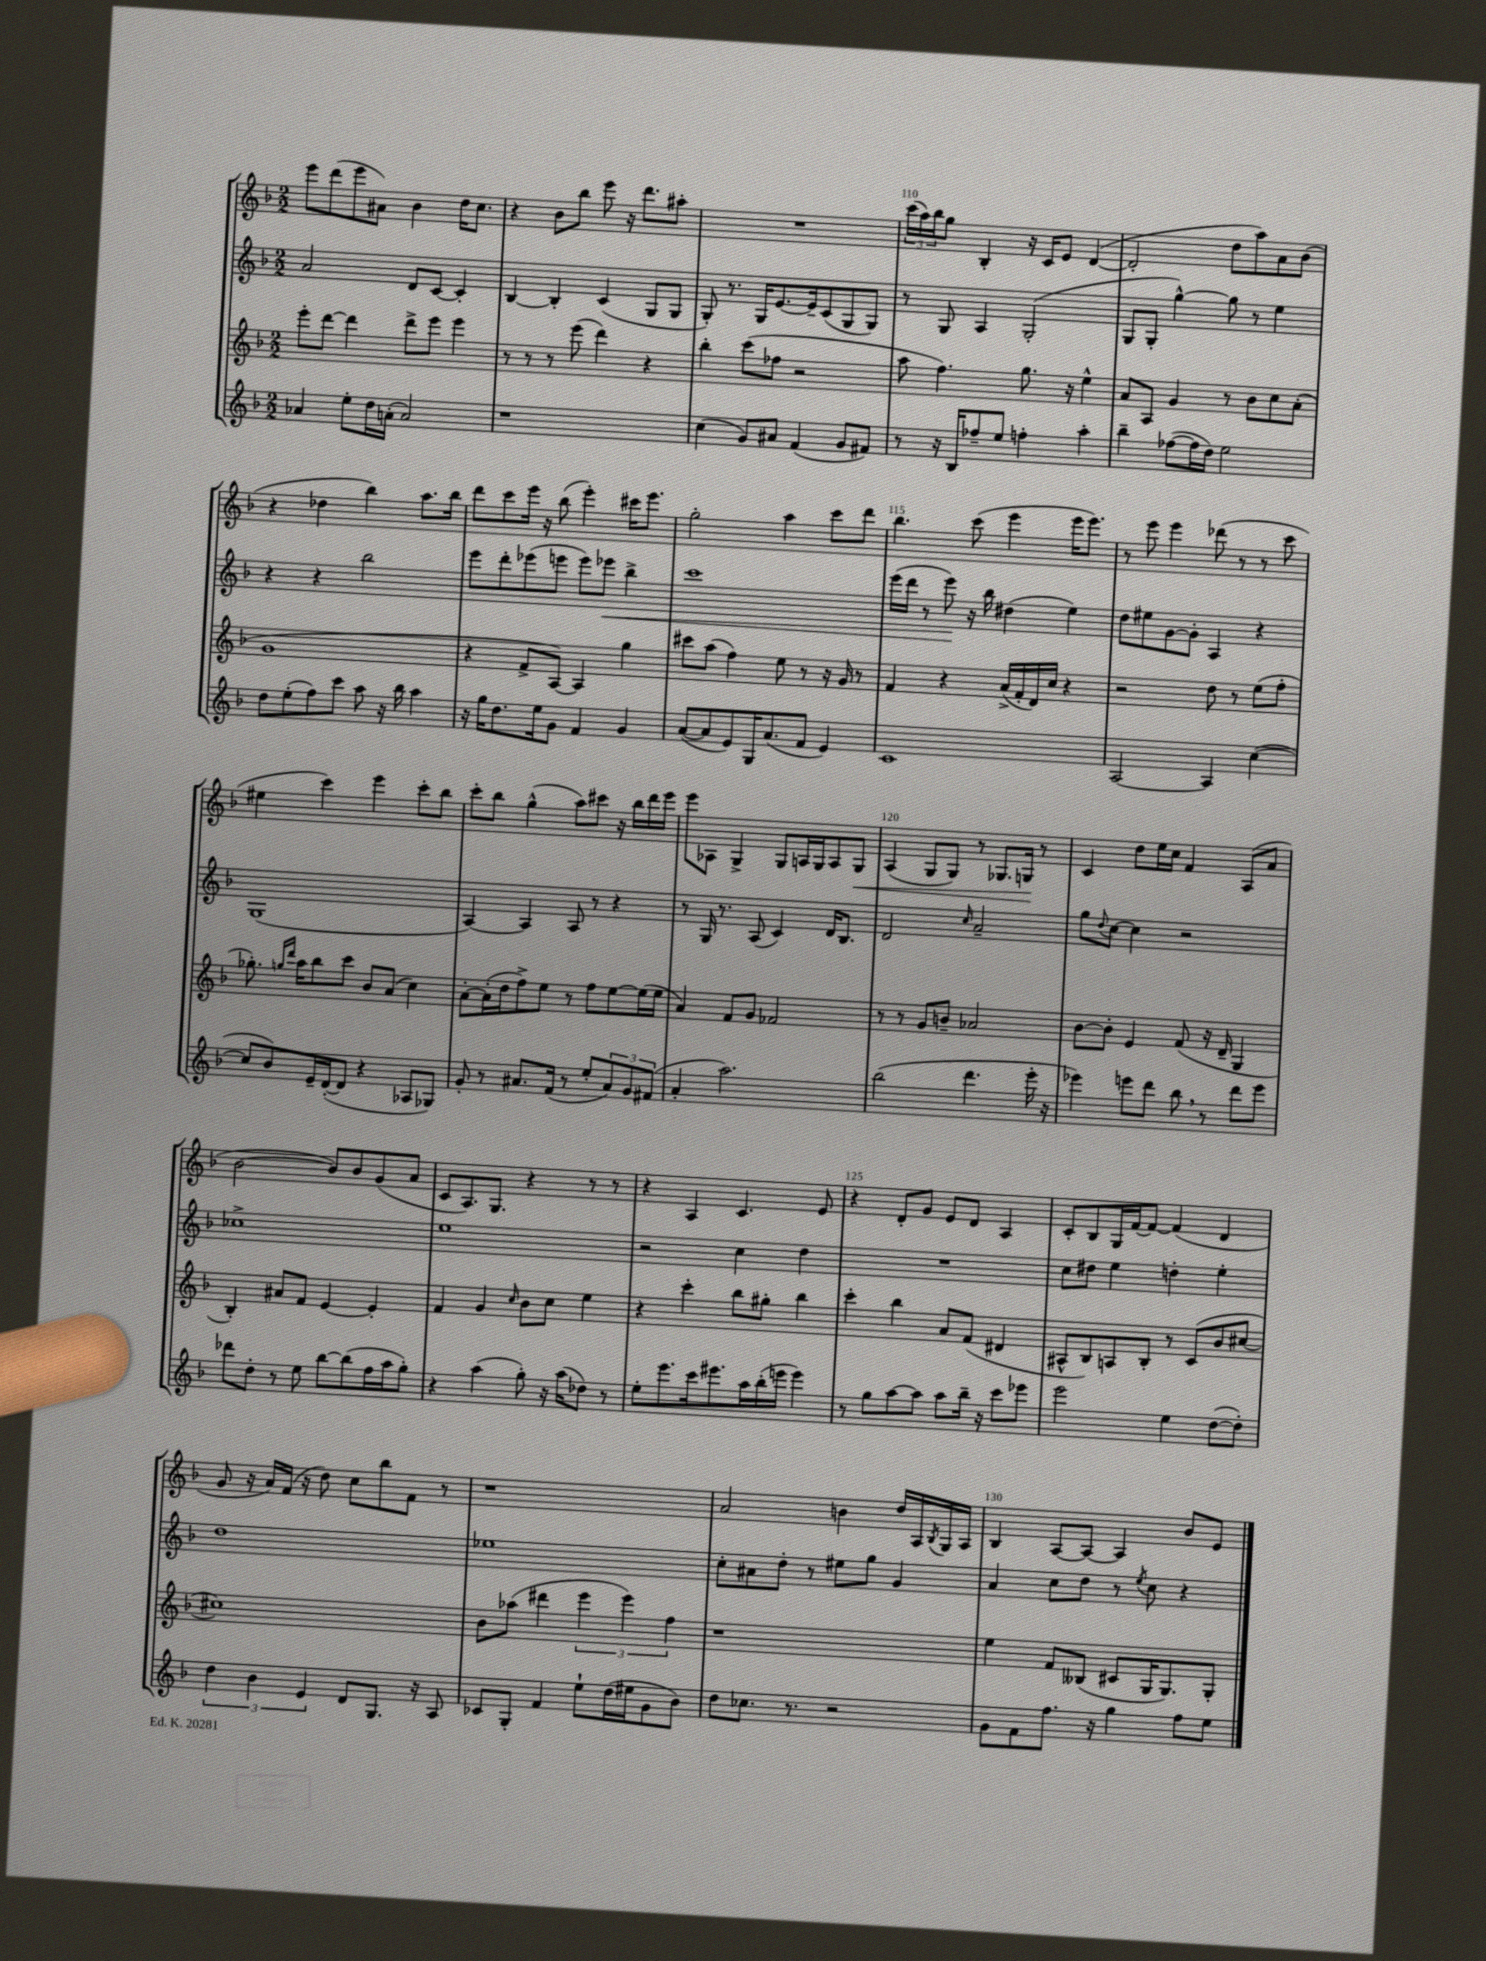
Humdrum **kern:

**kern	**kern	**kern	**kern
*staff4	*staff3	*staff2	*staff1
*clefG2	*clefG2	*clefG2	*clefG2
*k[b-]	*k[b-]	*k[b-]	*k[b-]
*M2/2	*M2/2	*M2/2	*M2/2
4a-	8eee'	2a	8eee
.	[8ddd	.	(8ddd
8ee'	4ddd]	.	8eee
16dd	.	.	8a#)
(16a'	.	.	.
2a)	8ddd^	8d	4b-
.	8eee	[8c	.
.	4eee	4c']	16dd
.	.	.	8.cc
=	=	=	=
1r	8r	[4B-	4r
.	8r	.	.
.	8r	4B-']	8b-
.	(8eee	.	8bb-
.	4ddd)	(4c	8eee
.	.	.	16r
.	.	.	8.ddd
.	4r	8G	.
.	.	8G	8aa#'
=	=	=	=
(4cc	4bb-'	8G')	1r
.	.	8.r	.
8g)	(8ccc	.	.
.	.	16G	.
8a#	8ff-	[8.e	.
(4f	2r	.	.
.	.	16e~]	.
.	.	(8c	.
8g	.	8G	.
8f#)	.	8G)	.
=	=	=	=
8r	8aa	8r	(24ccc
.	.	.	24aa)
.	.	.	24bb-
16r	4.ff)	8G	8gg
16B-	.	.	.
8ff-~	.	4A	4B-'
8ee	.	.	.
4ff'	8.gg	(2G'	16r
.	.	.	16c
.	.	.	8e
.	16r	.	.
4aa'	4ee^^	.	([4d
=	=	=	=
4bb-~	8a	8G	2d']
.	8A	8G'	.
([8ff-	4g	[4gg^^)	.
16ff-]	.	.	.
16dd)	.	.	.
2ee	8r	8gg]	8dd
.	8b-	8r	8aa)
.	8cc	4ee	8a
.	(8a'	.	(8b-
=	=	=	=
8dd	1g	4r	4r
(8ee'	.	.	.
8ff)	.	4r	4dd-
8ccc	.	.	.
8aa	.	2bb-	4bb-)
16r	.	.	.
16bb-	.	.	.
4aa	.	.	8.aa
.	.	.	16bb-
=	=	=	=
16r	4r	8eee	8ddd
16gg	.	.	.
8.dd	.	8ddd'	8ccc
.	8f^	(8eee-	16eee
16ee	.	.	16r
8g	[8A)	8eee	(8bb-
4f	4A]	8eee)	4eee')
.	.	8eee-	.
4g	4gg	4bb-^	16ccc#
.	.	.	8.eee
=	=	=	=
([8a	8ccc#	1ccc	2gg'
8a]	(8aa	.	.
8e)	4ff)	.	.
16G	.	.	.
(8.a	.	.	.
.	8ee	.	4aa
8f	8r	.	.
4e)	16r	.	8ccc
.	16g	.	.
.	8r	.	8ddd
=	=	=	=
1c	4f	(16eee	4.bb-
.	.	16ddd	.
.	.	8r	.
.	4r	8eee)	.
.	.	16r	(8ccc
.	.	16bb-	.
.	(16a^	(4dd#	4eee
.	16f'	.	.
.	16d)	.	.
.	16cc	.	.
.	4r	4ee)	16eee
.	.	.	8.eee)
=	=	=	=
[2A	2r	8dd	8r
.	.	8ee#	8eee
.	.	[8g	4eee
.	.	8g']	.
4A]	8dd	4A	(8ddd-
.	8r	.	8r
([4cc	(8ee	4r	8r
.	8ff'	.	8ccc
=	=	=	=
8cc]	8.gg-')	(1G	4ee#
8b-)	.	.	.
.	16qqgg	.	.
.	16qqddd	.	.
.	16aa	.	.
16e~	8bb-	.	4ccc)
([16d'	.	.	.
8d]	8ccc	.	.
4r	8b-	.	4eee
.	(8a	.	.
8A-	4cc)	.	8ccc'
8G-)	.	.	8bb-
=	=	=	=
8g'	[8a'	[4A)	8ccc'
8r	(16a']	.	8bb-
.	16dd	.	.
8.a#	8ff^)	4A]	(4gg^^
.	8ee	.	.
(16f	.	.	.
8r	8r	8A	8aa)
8ee'	8ff	8r	8ccc#
12a#)	[8ee	4r	16r
.	.	.	16bb-
12g	.	.	.
.	(16ee]	.	16ddd
(12f#	.	.	.
.	16ee	.	16eee
=	=	=	=
4a'	4a)	8r	8eee
.	.	16G	8A-
.	.	8.r	.
2.aa)	8f	.	4G^
.	8g	(8A	.
.	2f-	4c)	8G
.	.	.	16A
.	.	.	16G
.	.	16d	8A
.	.	8.B-	.
.	.	.	8G
=	=	=	=
(2bb-	8r	2d	(4A
.	8r	.	.
.	8g	.	8G
.	8b~	.	8G)
.	.	16qqcc	.
4.ddd	2a-	2a~	8r
.	.	.	8.G-
.	.	.	16G
16eee'	.	.	8r
16r	.	.	.
=	=	=	=
4eee-)	[8b-	8gg	4c
.	.	8qqdd	.
.	8b-']	[8cc	.
8eee	4e	4cc]	8dd
8ddd	.	.	16ee
.	.	.	16cc
8bb-	(8f	2r	4f
8r	16r	.	.
.	16d~	.	.
8ddd	4G	.	(8A
8eee	.	.	8a
=	=	=	=
8ddd-	4B-')	1cc-^	[2b-
8dd'	.	.	.
8r	8a#	.	.
8ee	8f	.	.
[8bb-	[4e	.	8b-])
(8bb-]	.	.	8b-
16ff	4e']	.	(8g
16aa	.	.	.
8gg')	.	.	8a
=	=	=	=
4r	4f	1ee	8c
.	.	.	8.A)
(4aa	4g	.	.
.	.	.	8.G
.	16qqcc	.	.
8gg')	8b-	.	4r
16r	8cc	.	.
(16aa	.	.	.
8dd-)	4ee	.	8r
8r	.	.	8r
=	=	=	=
8ee'	4r	2r	4r
8.eee	.	.	.
.	4ccc'	.	4A
16ccc	.	.	.
8.eee#	.	.	.
.	8bb-	4cc	4.c
16aa	.	.	.
(16bb-'	8gg#'	.	.
16eee	.	.	.
4eee)	4bb-	4dd	.
.	.	.	8e
=	=	=	=
8r	4ccc'	1r	4r
8gg	.	.	.
[8aa	4bb-	.	8d'
8aa]	.	.	8g
8aa	8a	.	8e
16bb-~	(8f	.	8d
16r	.	.	.
8ccc	4d#	.	4A
8eee-	.	.	.
=	=	=	=
2eee	8A#^^	8cc	8c'
.	8B-)	8dd#	8B-
.	8A	4ee	16G
.	.	.	[16f
.	8B-'	.	8f_
4ee	8r	4dd'	(4f]
.	(8c	.	.
([8dd	8b-	4ee'	4d
8dd'])	[8cc#	.	.
=	=	=	=
6dd	1cc#])	1dd	8g
.	.	.	16r
6b-	.	.	.
.	.	.	16a)
.	.	.	(16f
.	.	.	16r
6e	.	.	.
.	.	.	8dd)
8d	.	.	8cc
8.G	.	.	8bb-
.	.	.	8f
16r	.	.	.
8A	.	.	8r
=	=	=	=
8c-	8b-	1ee-	1r
8G'	(8aa-	.	.
4f	4ddd#	.	.
8ee`	6eee	.	.
(16dd	.	.	.
.	6eee)	.	.
16ee#	.	.	.
8g	.	.	.
.	6ff	.	.
8b-)	.	.	.
=	=	=	=
8dd	1r	8cc'	2a
8.cc-	.	8a#	.
.	.	8dd'	.
8.r	.	.	.
.	.	8r	.
2r	.	8ee#	4b
.	.	8gg	.
.	.	4g	16dd
.	.	.	16A
.	.	.	8qB-
.	.	.	16G
.	.	.	16A
=	=	=	=
8g	4ee	4a	4B-
8f	.	.	.
8.ff	8f	8cc	[8A
.	(8B--	8dd	8A_
16r	.	.	.
4gg	8c#	8r	4A]
.	.	8qee	.
.	16G	8cc	.
.	8.G)	.	.
8ff	.	4r	8b-
8ee	8G'	.	8e
==	==	==	==
*-	*-	*-	*-
